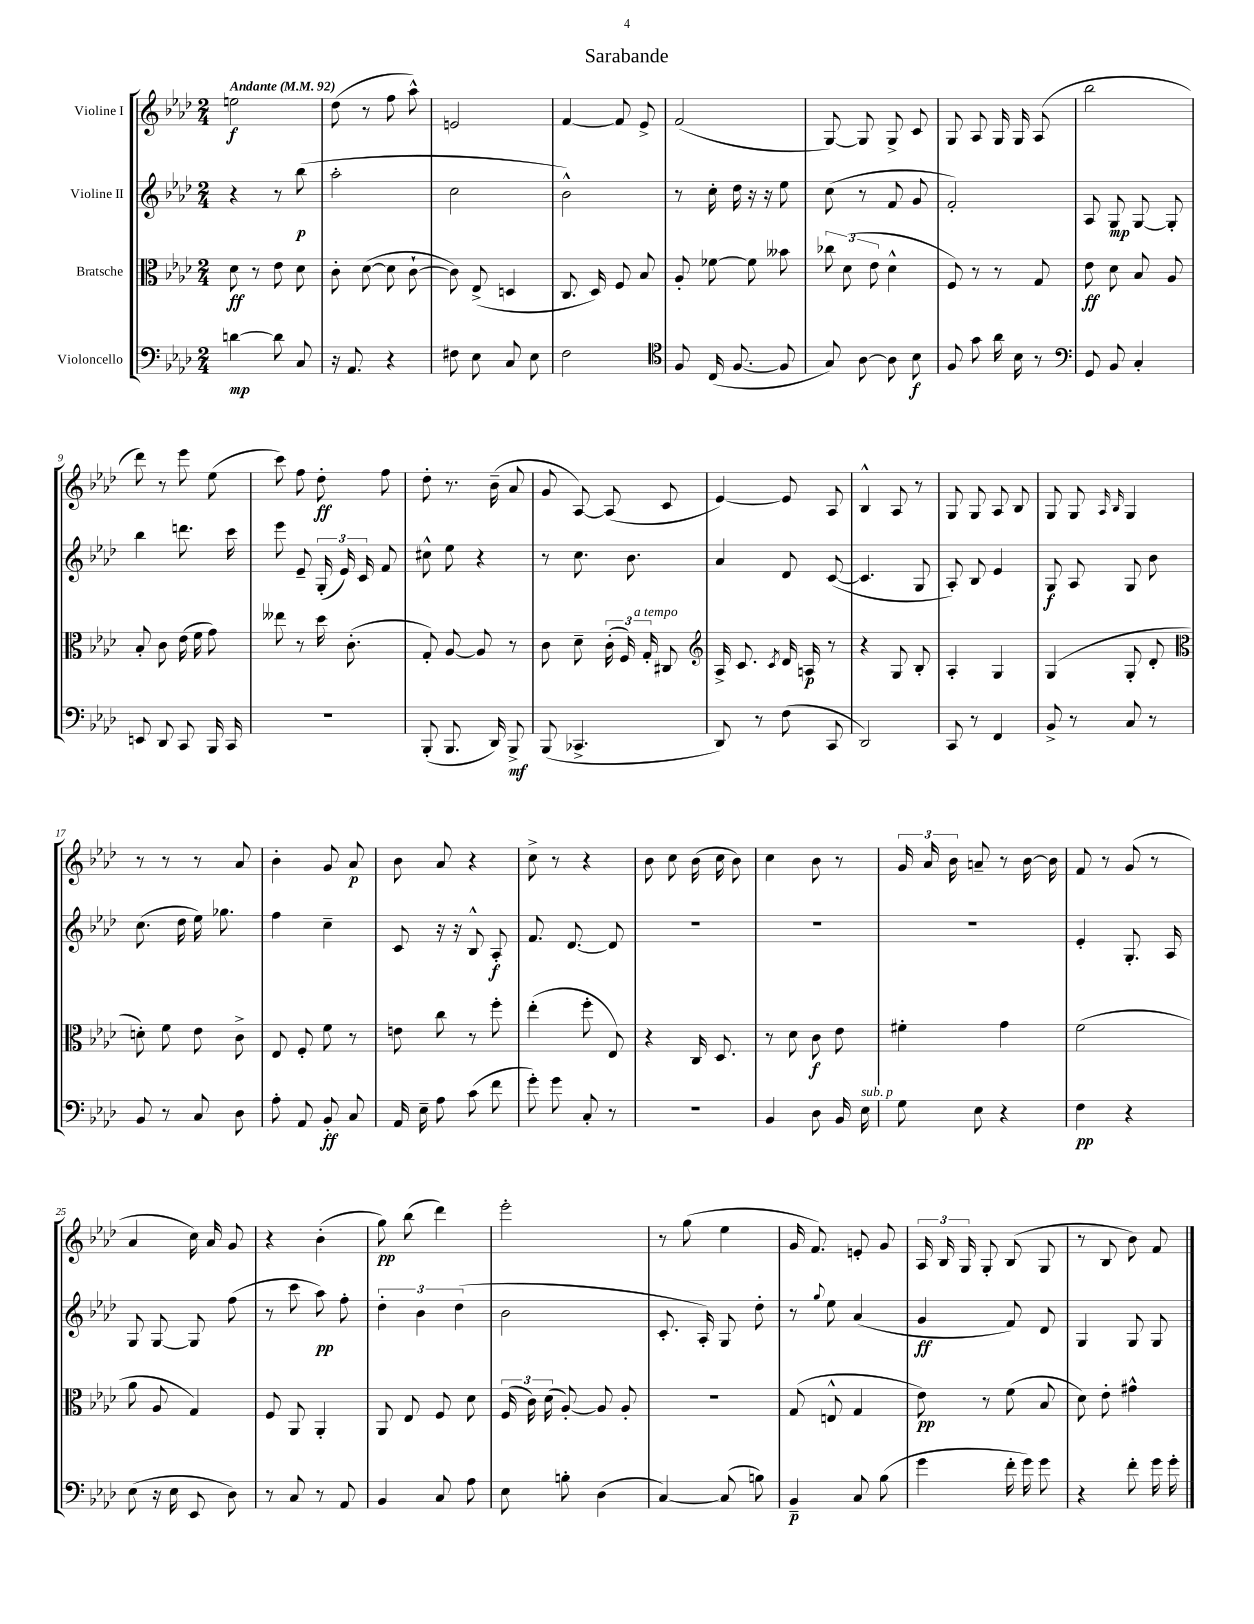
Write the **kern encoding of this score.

**kern	**dynam	**kern	**dynam	**kern	**dynam	**kern	**dynam
*part4	*part4	*part3	*part3	*part2	*part2	*part1	*part1
*staff4	*staff4	*staff3	*staff3	*staff2	*staff2	*staff1	*staff1
*I"Violoncello	*	*I"Bratsche	*	*I"Violine II	*	*I"Violine I	*
*clefF4	*	*clefC3	*	*clefG2	*	*clefG2	*
*k[b-e-a-d-]	*	*k[b-e-a-d-]	*	*k[b-e-a-d-]	*	*k[b-e-a-d-]	*
*M2/4	*	*M2/4	*	*M2/4	*	*M2/4	*
*MM92	*	*MM92	*	*MM92	*	*MM92	*
=1	=1	=1	=1	=1	=1	=1	=1
!	!	!	!	!	!	!LO:TX:a:B:t=Andante	!
[4dn\	mp	8d-\	ff	4r	.	2een\	f
.	.	8r	.	.	.	.	.
8d\]	.	8e-\	.	8r	.	.	.
8C/	.	8d-\	.	(8bb-\	p	.	.
=2	=2	=2	=2	=2	=2	=2	=2
16r	.	8c'\	.	2aa-'\	.	(8dd-\	.
8.AA-/	.	.	.	.	.	.	.
.	.	([8d-\	.	.	.	8r	.
4r	.	8d-\]	.	.	.	8ff\	.
.	.	[8c`\	.	.	.	8aa-^^\)	.
=3	=3	=3	=3	=3	=3	=3	=3
8F#X\	.	8c\])	.	2cc\	.	2en/	.
8E-\	.	(8E-^/	.	.	.	.	.
8C/	.	4Dn/	.	.	.	.	.
8E-\	.	.	.	.	.	.	.
=4	=4	=4	=4	=4	=4	=4	=4
2F\	.	8.C/	.	2b-^^\)	.	[4f/	.
.	.	16D-/)	.	.	.	.	.
.	.	8F/	.	.	.	8f/]	.
.	.	8B-/	.	.	.	8e-^/	.
=5	=5	=5	=5	=5	=5	=5	=5
*clefC4	*	*	*	*	*	*	*
8F/	.	8A-'/	.	8r	.	(2f/	.
(16C/	.	[8f-X\	.	16cc'\	.	.	.
[8.F/	.	.	.	16dd-\	.	.	.
.	.	8f-\]	.	16r	.	.	.
.	.	.	.	16r	.	.	.
8F/]	.	8b--X\	.	8ee-\	.	.	.
=6	=6	=6	=6	=6	=6	=6	=6
8G/)	.	12cc-X\	.	(8cc\	.	[8G/)	.
.	.	(12d-\	.	.	.	.	.
[8A-\	.	.	.	8r	.	8G/]	.
.	.	12e-\	.	.	.	.	.
8A-\]	.	4d-^^\	.	8f/	.	8G^/	.
8B-\	f	.	.	8g/	.	8c/	.
=7	=7	=7	=7	=7	=7	=7	=7
8F/	.	8F/)	.	2f'/)	.	8G/	.
8g\	.	8r	.	.	.	8A-/	.
16a-\	.	8r	.	.	.	16G/	.
16B-\	.	.	.	.	.	16G/	.
8r	.	8G/	.	.	.	(8A-/	.
=8	=8	=8	=8	=8	=8	=8	=8
*clefF4	*	*	*	*	*	*	*
8GG/	.	8e-\	ff	8A-/	.	2bb-\	.
8BB-/	.	8d-\	.	8G/	mp	.	.
4C'/	.	8B-/	.	[8G/	.	.	.
.	.	8A-/	.	8G'/]	.	.	.
!!LO:LB:g=z
=9	=9	=9	=9	=9	=9	=9	=9
8EEn/	.	8B-'/	.	4bb-\	.	8ddd-\)	.
8DD-/	.	8c\	.	.	.	8r	.
8CC/	.	(16e-\	.	8.dddn\	.	8eee-\	.
.	.	16f\	.	.	.	.	.
16BBB-/	.	8g\)	.	.	.	(8ee-\	.
16CC/	.	.	.	16ccc\	.	.	.
=10	=10	=10	=10	=10	=10	=10	=10
2r	.	8ee--X\	.	8eee-\	.	8ccc\)	.
.	.	8r	.	8e-~/	.	8ff\	.
.	.	16dd-\	.	(24G'/	.	8dd-'\	ff
.	.	.	.	24e-/)	.	.	.
.	.	(8.c'\	.	.	.	.	.
.	.	.	.	24c/	.	.	.
.	.	.	.	8f/	.	8ff\	.
=11	=11	=11	=11	=11	=11	=11	=11
(8BBB-'/	.	8G'/)	.	8cc#X^^\	.	8dd-'\	.
8.BBB-/	.	[8A-/	.	8ee-\	.	8.r	.
.	.	8A-/]	.	4r	.	.	.
16DD-/)	.	.	.	.	.	(16b-~\	.
8BBB-^/	mf	8r	.	.	.	8a-/	.
=12	=12	=12	=12	=12	=12	=12	=12
(8BBB-/	.	8c\	.	8r	.	8g/	.
4.CC-X^/	.	8d-~\	.	8.cc\	.	[8A-/)	.
.	.	(24c'\	.	.	.	(8A-/]	.
.	.	24F/)	.	.	.	.	.
.	.	.	.	8.b-\	.	.	.
!	!	!LO:TX:a:i:t=a tempo	!	!	!	!	!
.	.	24G'/	.	.	.	.	.
.	.	8C#X/	.	.	.	8c/	.
=13	=13	=13	=13	=13	=13	=13	=13
*	*	*clefG2	*	*	*	*	*
8DD-/)	.	16A-^/	.	4a-/	.	[4e-/)	.
.	.	8.c/	.	.	.	.	.
8r	.	.	.	.	.	.	.
.	.	8qc/	.	.	.	.	.
(8F\	.	16d-/	.	8d-/	.	8e-/]	.
.	.	16An/	p	.	.	.	.
8CC/	.	8r	.	([8c/	.	8A-/	.
=14	=14	=14	=14	=14	=14	=14	=14
2DD-/)	.	4r	.	4.c/]	.	4B-^^/	.
.	.	8G/	.	.	.	8A-/	.
.	.	8B-'/	.	8G/	.	8r	.
=15	=15	=15	=15	=15	=15	=15	=15
8CC/	.	4A-'/	.	8A-'/)	.	8G/	.
8r	.	.	.	8B-/	.	8G/	.
4FF/	.	4G/	.	4e-/	.	8A-/	.
.	.	.	.	.	.	8B-/	.
=16	=16	=16	=16	=16	=16	=16	=16
8BB-^/	.	(4G/	.	8G/	f	8G/	.
8r	.	.	.	8A-/	.	8G/	.
.	.	.	.	.	.	16qqA-/	.
.	.	.	.	.	.	16qqB-/	.
8C/	.	8G'/	.	8G/	.	4G/	.
8r	.	8d-'/	.	8b-\	.	.	.
!!LO:LB:g=z
=17	=17	=17	=17	=17	=17	=17	=17
*	*	*clefC3	*	*	*	*	*
8BB-/	.	8dn'\)	.	(8.cc\	.	8r	.
8r	.	8f\	.	.	.	8r	.
.	.	.	.	16dd-\	.	.	.
8C/	.	8e-\	.	16ee-\)	.	8r	.
.	.	.	.	8.gg-X\	.	.	.
8D-\	.	8c^\	.	.	.	8a-/	.
=18	=18	=18	=18	=18	=18	=18	=18
8A-'\	.	8E-/	.	4ff\	.	4b-'\	.
8AA-/	.	8F'/	.	.	.	.	.
8BB-'/	ff	8f\	.	4cc~\	.	8g/	.
8C/	.	8r	.	.	.	8a-/	p
=19	=19	=19	=19	=19	=19	=19	=19
16AA-/	.	8en\	.	8c/	.	8b-\	.
16E-~\	.	.	.	.	.	.	.
8A-\	.	8cc\	.	16r	.	8a-/	.
.	.	.	.	16r	.	.	.
(8c\	.	8r	.	8B-^^/	.	4r	.
8f\	.	8ff'\	.	8A-'/	f	.	.
=20	=20	=20	=20	=20	=20	=20	=20
8g'\)	.	(4ee-'\	.	8.f/	.	8cc^\	.
8g\	.	.	.	.	.	8r	.
.	.	.	.	[8.d-/	.	.	.
8C'/	.	8ff'\	.	.	.	4r	.
8r	.	8E-/)	.	8d-/]	.	.	.
=21	=21	=21	=21	=21	=21	=21	=21
2r	.	4r	.	2r	.	8b-\	.
.	.	.	.	.	.	8cc\	.
.	.	16C/	.	.	.	(16b-\	.
.	.	8.D-/	.	.	.	16cc\	.
.	.	.	.	.	.	8b-\)	.
=22	=22	=22	=22	=22	=22	=22	=22
4BB-/	.	8r	.	2r	.	4cc\	.
.	.	8d-\	.	.	.	.	.
8D-\	.	8c\	f	.	.	8b-\	.
16BB-/	.	8e-\	.	.	.	8r	.
!LO:TX:a:i:t=sub. p	!	!	!	!	!	!	!
16E-\	.	.	.	.	.	.	.
=23	=23	=23	=23	=23	=23	=23	=23
8G\	.	4f#X'\	.	2r	.	24g/	.
.	.	.	.	.	.	24a-/	.
.	.	.	.	.	.	24b-\	.
8E-\	.	.	.	.	.	8an~/	.
4r	.	4g\	.	.	.	8r	.
.	.	.	.	.	.	[16b-\	.
.	.	.	.	.	.	16b-\]	.
=24	=24	=24	=24	=24	=24	=24	=24
4F\	pp	(2f\	.	4e-'/	.	8f/	.
.	.	.	.	.	.	8r	.
4r	.	.	.	8.G'/	.	(8g/	.
.	.	.	.	.	.	8r	.
.	.	.	.	16A-/	.	.	.
!!LO:LB:g=z
=25	=25	=25	=25	=25	=25	=25	=25
(8E-\	.	8a-\	.	8G/	.	4a-/	.
16r	.	8A-/	.	[8G/	.	.	.
16E-\	.	.	.	.	.	.	.
8EE-/	.	4G/)	.	8G/]	.	16cc\)	.
.	.	.	.	.	.	16a-/	.
8D-\)	.	.	.	(8ff\	.	8g/	.
=26	=26	=26	=26	=26	=26	=26	=26
8r	.	8F/	.	8r	.	4r	.
8C/	.	8AA-/	.	8ccc\	.	.	.
8r	.	4AA-'/	.	8aa-\)	pp	(4b-'\	.
8AA-/	.	.	.	8ff'\	.	.	.
=27	=27	=27	=27	=27	=27	=27	=27
4BB-/	.	8AA-/	.	6dd-'\	.	8gg\)	pp
.	.	8E-/	.	.	.	(8bb-\	.
.	.	.	.	6b-\	.	.	.
8C/	.	8F/	.	.	.	4ddd-\)	.
.	.	.	.	(6dd-\	.	.	.
8A-\	.	8d-\	.	.	.	.	.
=28	=28	=28	=28	=28	=28	=28	=28
8E-\	.	(24F/	.	2b-\	.	2eee-'\	.
.	.	24c\)	.	.	.	.	.
.	.	(24d-\	.	.	.	.	.
8Bn'\	.	[8A-'/)	.	.	.	.	.
(4D-\	.	8A-/]	.	.	.	.	.
.	.	8A-'/	.	.	.	.	.
=29	=29	=29	=29	=29	=29	=29	=29
[4C/)	.	2r	.	8.c'/	.	8r	.
.	.	.	.	.	.	(8gg\	.
.	.	.	.	16A-'/)	.	.	.
(8C/]	.	.	.	8G/	.	4ee-\	.
8Bn\)	.	.	.	8dd-'\	.	.	.
=30	=30	=30	=30	=30	=30	=30	=30
4BB-~/	p	(8G/	.	8r	.	16g/	.
.	.	.	.	.	.	8.f/)	.
.	.	.	.	8qqgg/	.	.	.
.	.	8En^^/	.	8ee-\	.	.	.
8C/	.	4G/	.	(4a-/	.	8en'/	.
(8B-\	.	.	.	.	.	8g/	.
=31	=31	=31	=31	=31	=31	=31	=31
4g\	.	8e-\)	pp	4g/	ff	24A-/	.
.	.	.	.	.	.	24B-/	.
.	.	.	.	.	.	24G/	.
.	.	8r	.	.	.	8G'/	.
16f'\	.	(8f\	.	8f/)	.	(8B-/	.
16g\)	.	.	.	.	.	.	.
8g\	.	8B-/	.	8d-/	.	8G/	.
=32	=32	=32	=32	=32	=32	=32	=32
4r	.	8d-\)	.	4G/	.	8r	.
.	.	8e-'\	.	.	.	8B-/	.
8f'\	.	4g#X^^\	.	8G/	.	8b-\)	.
16g\	.	.	.	8G/	.	8f/	.
16g'\	.	.	.	.	.	.	.
==	==	==	==	==	==	==	==
*-	*-	*-	*-	*-	*-	*-	*-
